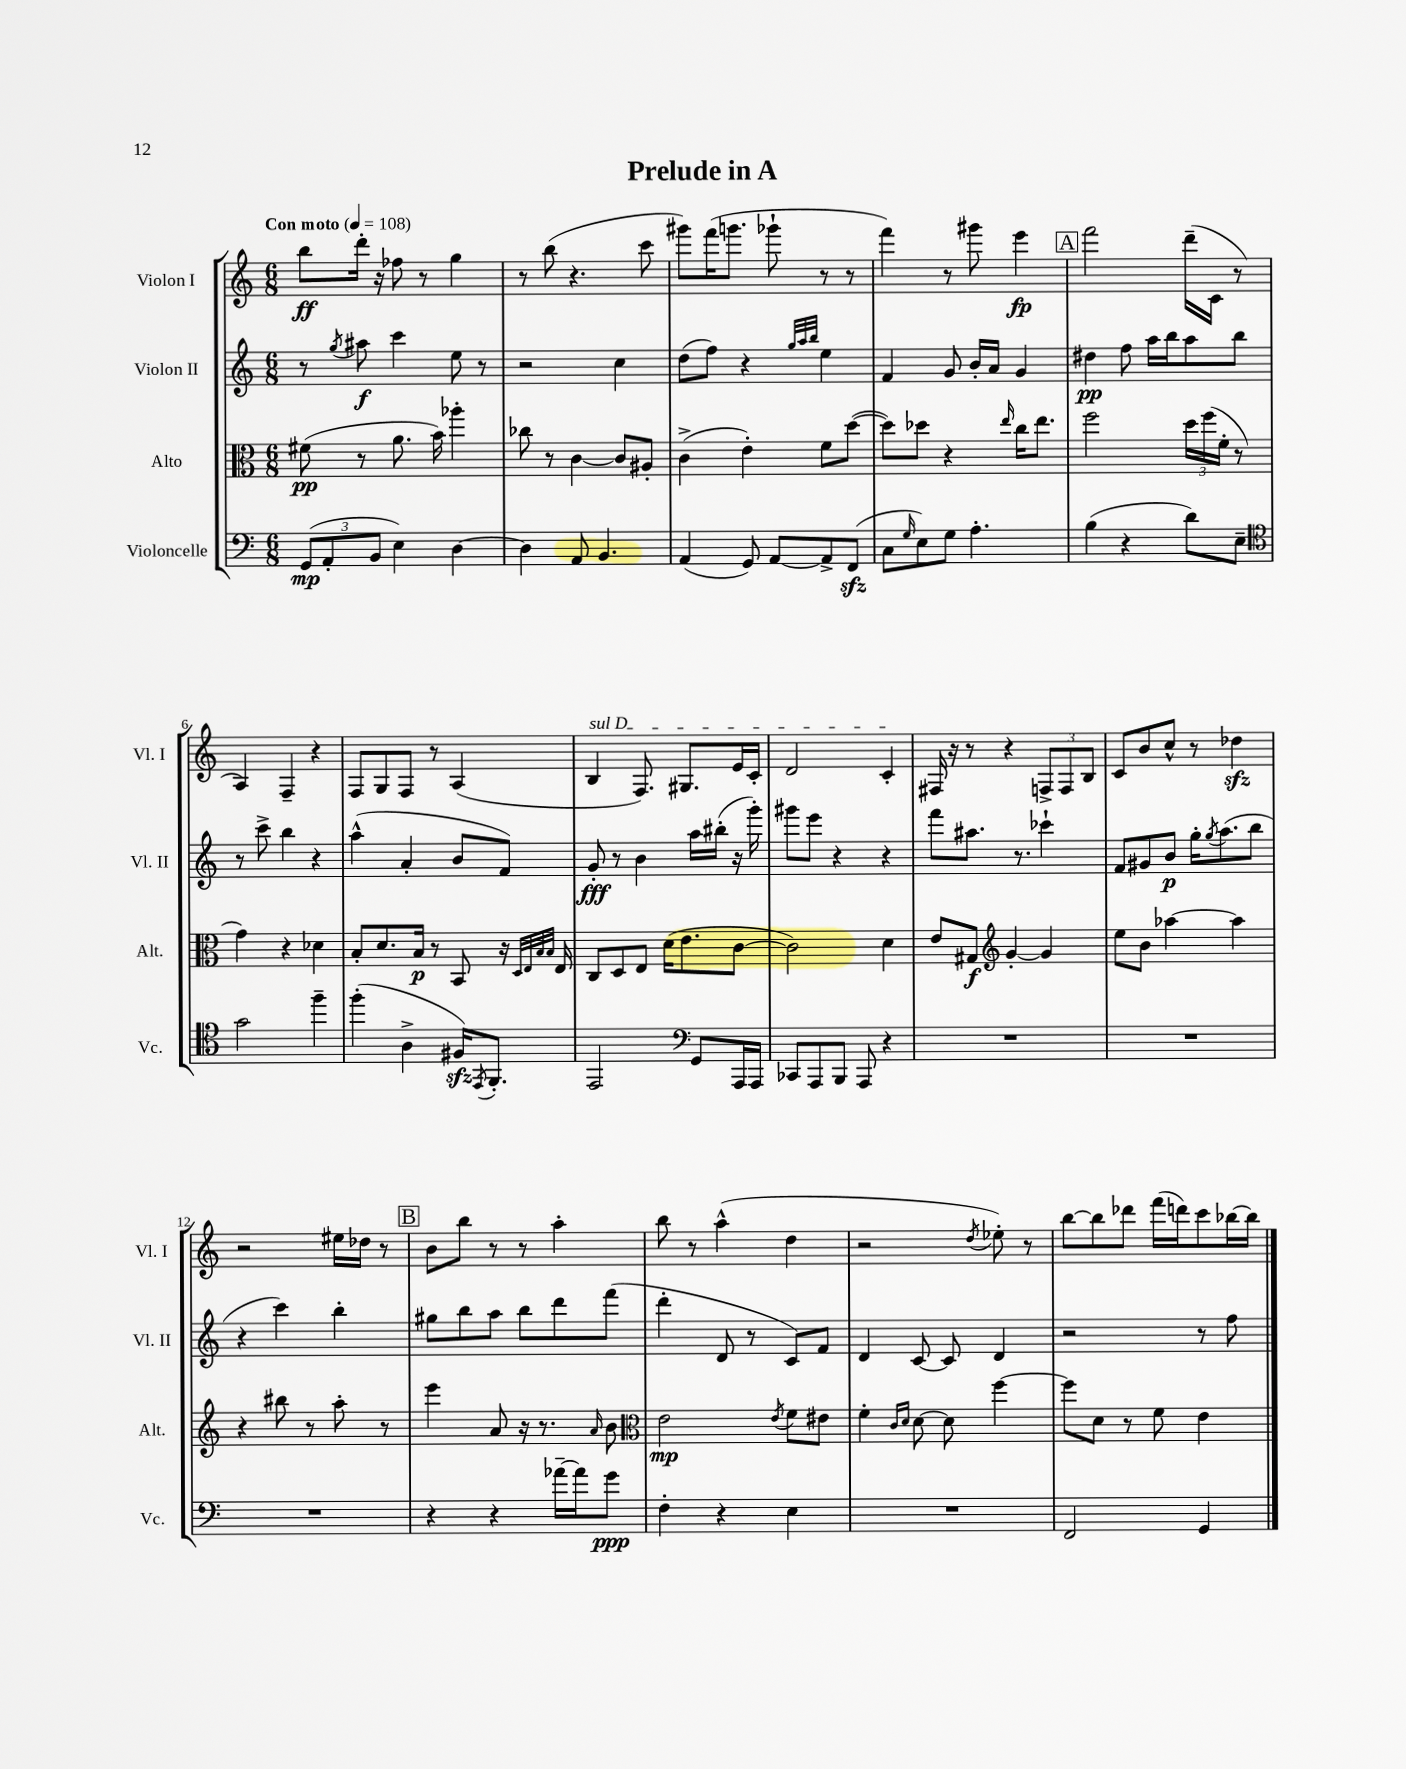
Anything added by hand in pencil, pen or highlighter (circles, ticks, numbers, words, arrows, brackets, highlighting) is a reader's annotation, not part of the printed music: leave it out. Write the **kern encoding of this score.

**kern	**kern	**kern	**kern
*staff4	*staff3	*staff2	*staff1
*clefF4	*clefC3	*clefG2	*clefG2
*k[]	*k[]	*k[]	*k[]
*M6/8	*M6/8	*M6/8	*M6/8
*MM108	*MM108	*MM108	*MM108
(12GG/L	(8f#\	8r	8bb\L
12AA'/	.	.	.
.	.	8qgg/	.
.	8r	8aa#\	16ddd'\Jk
12BB/J	.	.	.
.	.	.	16r
4E\)	8.a\	4ccc\	8ff-\
.	.	.	8r
.	16b\)	.	.
[4D\	4aa-'\	8ee\	4gg\
.	.	8r	.
=	=	=	=
4D\]	8cc-\	2r	8r
.	8r	.	(8bb\
8AA/	[4c\	.	4.r
4.BB/	.	.	.
.	8c/]L	4cc\	.
.	8A#'/J	.	8ccc\
=	=	=	=
(4AA/	(4c^\	(8dd\L	8ggg#\L)
.	.	8ff\J)	(16fff\K
.	.	.	8.ggg\J
8GG/)	4e'\)	4r	.
[8AA/L	.	.	8ggg-`\
.	.	32qqgg/LLL	.
.	.	32qqaa/	.
.	.	32qqbb/JJJ	.
8AA^/]	8f\L	4ee\	8r
(8FF/J	([8dd\J	.	8r
=	=	=	=
8C\L	8dd\]L)	4f/	4fff\)
16qqG/	.	.	.
8E\)	8dd-\J	.	.
8G\J	4r	8g/	8r
4.A'\	.	16b'/LL	8ggg#\
.	.	16a/JJ	.
.	16qqee/	.	.
.	16cc\LK	4g/	4eee\
.	8.ee\J	.	.
=	=	=	=
(4B\	2ff\	4dd#\	2fff\
4r	.	8ff\	.
.	.	16aa\LL	.
.	.	16bb\J	.
8d\L)	24dd\LL	8aa\	(16ddd~\LL
.	(24ff\	.	.
.	.	.	16c\JJ
.	24f'\JJ	.	.
8E~\J	8r	8bb\J	8r
=	=	=	=
*clefC4	*	*	*
2g\	4g\)	8r	4A/)
.	.	8ccc^\	.
.	4r	4bb\	4F~/
4ff~\	4d-\	4r	4r
=	=	=	=
(4ff'\	8B'/L	(4aa^^\	8F/L
.	8.d/	.	8G/
4A^\	.	4a'/	8F/J
.	16B/Jk	.	.
.	8r	.	8r
16F#/LK)	8BB/	8b/L	(4A/
8qEE/	.	.	.
8.FF'/J	.	.	.
.	16r	8f/J)	.
.	32qqD/LLL	.	.
.	32qqE/	.	.
.	32qqB/	.	.
.	32qqB/JJJ	.	.
.	16E/	.	.
=	=	=	=
2EE/	8C/L	8g'/	4B/
.	8D/	8r	.
.	8E/J	4b\	8.F/)
.	(16d\LK	.	.
.	8.e\	.	8.G#/L
*clefF4	*	*	*
8GG/L	.	16aa\LL	.
.	.	(16bb#'\JJ	.
16AAA/L	[8c\J	16r	16e/L
16AAA/JJ	.	16ggg'\)	16c'/JJ
=	=	=	=
8CC-/L	2c\])	8ggg#\L	2d/
8AAA/	.	8eee\J	.
8BBB/J	.	4r	.
8AAA/	.	.	.
4r	4d\	4r	4c'/
=	=	=	=
2.r	8e/L	8fff\L	16F#/
.	.	.	16r
.	8G#/J	8.aa#\J	8r
*	*clefG2	*	*
.	[4g'/	.	4r
.	.	8.r	.
.	4g/]	4ccc-`\	12F^/L
.	.	.	12F/
.	.	.	12B/J
=	=	=	=
2.r	8ee\L	8f/L	8c/L
.	8b\J	8g#/	8b/
.	[4aa-\	8b/J	8cc^^/J
.	.	16gg'\LK	8r
.	.	8qgg/	.
.	.	(8.aa\	.
.	4aa-\]	.	4dd-\
.	.	8bb\J	.
=	=	=	=
2.r	4r	4r	2r
.	8bb#\	4ccc\)	.
.	8r	.	.
.	8aa'\	4bb'\	16ee#\LL
.	.	.	16dd-\JJ
.	8r	.	8r
=	=	=	=
4r	4eee\	8gg#\L	8b\L
.	.	8bb\	8bb\J
4r	8a/	8aa\J	8r
.	16r	8bb\L	8r
.	8.r	.	.
[16a-~\LL	.	8ddd\	4aa'\
16a-\]J	.	.	.
.	16qqa/	.	.
8g\J	8b\	(8fff\J	.
=	=	=	=
*	*clefC3	*	*
4F'\	2e\	4ddd'\	8bb\
.	.	.	8r
4r	.	8d/	(4aa^^\
.	.	8r	.
.	8qe/	.	.
4E\	8f\L	8c/L)	4dd\
.	8e#\J	8f/J	.
=	=	=	=
2.r	4f'\	4d/	2r
.	16qqc/LL	.	.
.	16qqd/JJ	.	.
.	[8d\	[8c/	.
.	8d\]	8c/]	.
.	.	.	8qdd/
.	[4ff\	4d/	8ee-'\)
.	.	.	8r
=	=	=	=
2FF/	8ff\]L	2r	[8bb\L
.	8d\J	.	8bb\]
.	8r	.	8ddd-\J
.	8f\	.	(16fff\LL
.	.	.	16ddd\J)
4GG/	4e\	8r	8ccc\
.	.	8ff\	[16bb-\L
.	.	.	16bb-\]JJ
==	==	==	==
*-	*-	*-	*-
